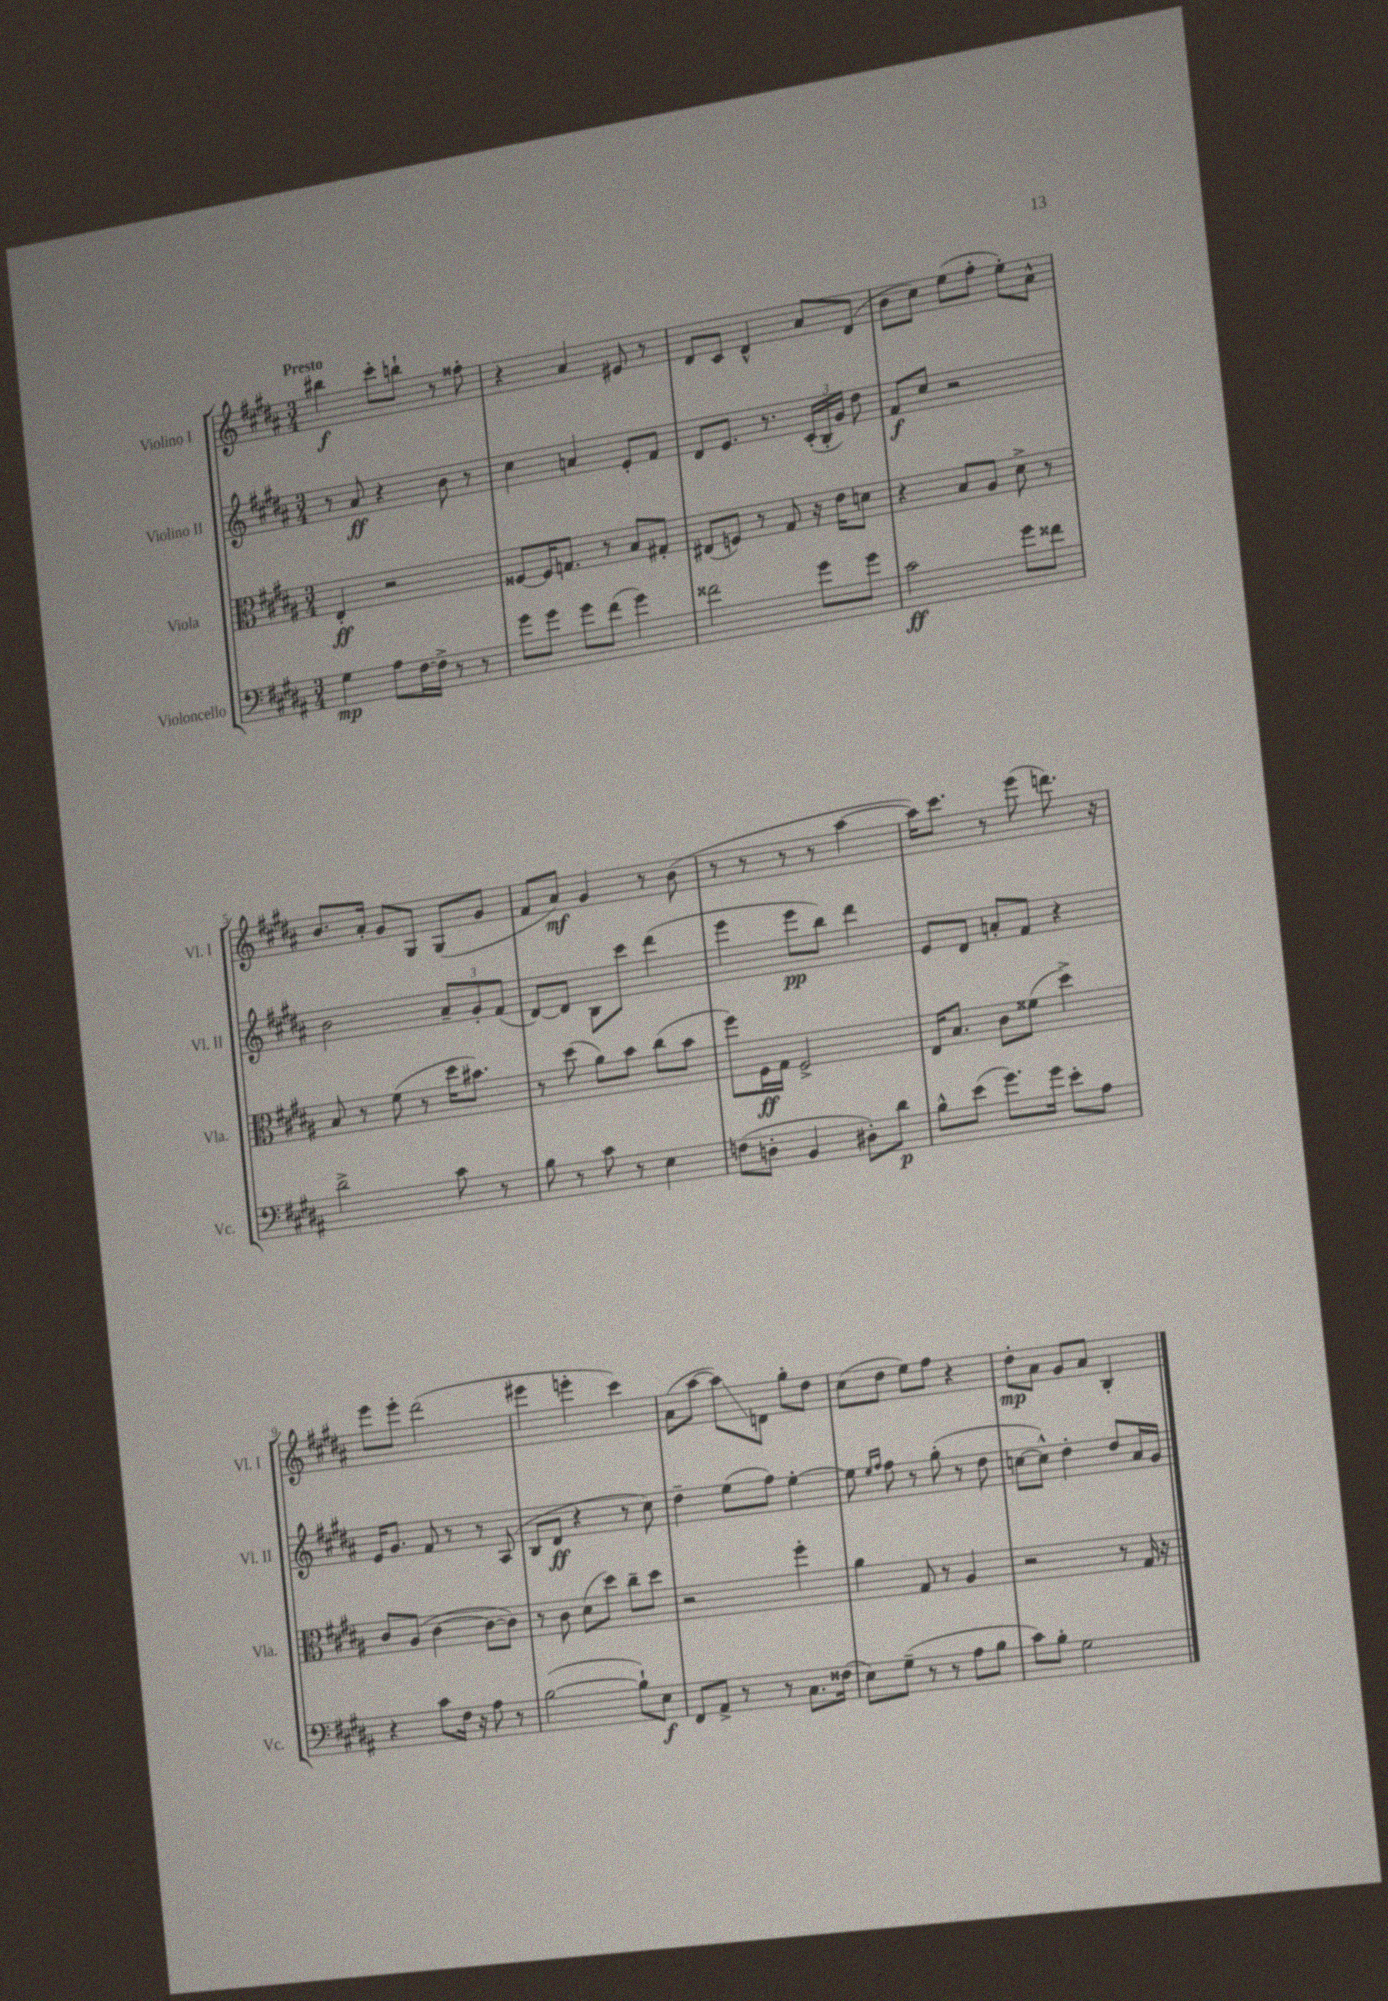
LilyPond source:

<<
\new StaffGroup <<
\new Staff = "s0" \with { instrumentName = "Violino I" shortInstrumentName = "Vl. I" } {
    \clef treble \key b \major \numericTimeSignature \time 3/4 \tempo "Presto"
    \autoBeamOff bis''4\f cis'''8[-. b''8]-! r8 fisis''8-. |
    r4 ais'4 eis'8 r8 |
    dis'8[ cis'8] dis'4-^ ais'8[ dis'8]( |
    b'8[ cis''8]) e''8[( fis''8]-. e''8[-.) ais'8]-^ |
    b'8.[ ais'16]-. gis'8[ gis8] gis8[( gis'8] |
    fis'8[ ais'8]\mf) gis'4 r8 b'8( |
    r8 r8 r8 r8 ais''4~ |
    ais''16[) cis'''8.] r8 e'''8( d'''8.) r16 |
    e'''8[ e'''8]-. dis'''2( |
    eis'''4 e'''4-. cis'''4) |
    ais'8[( ais''8]~ ais''8[\glissando) d'8] gis''8[-. dis''8] |
    cis''8[( dis''8] e''8[) fis''8] r4 |
    dis''8[-.\mp ais'8] gis'8[ ais'8] b4-. \bar "|." |
}
\new Staff = "s1" \with { instrumentName = "Violino II" shortInstrumentName = "Vl. II" } {
    \clef treble \key b \major \numericTimeSignature \time 3/4
    \autoBeamOff r8 ais'8\ff r4 b'8 r8 |
    cis''4 a'4 e'8[-. fis'8] |
    dis'8[ e'8.] r8. \tuplet 3/2 { cis'16[-.( b16-. gis'16]) } dis''8 |
    fis'8[\f cis''8] r2 |
    b'2 \tuplet 3/2 { ais'8[-- gis'8-. fis'8]( } |
    dis'8[~) dis'8] b8[ cis'''8] dis'''4( |
    e'''4 e'''8[\pp b''8]) dis'''4 |
    e'8[ dis'8] a'8[-. fis'8] r4 |
    e'16[ gis'8.] fis'8 r8 r8 ais8( |
    b8[ dis'8]\ff r4 r8 cis''8) |
    dis''4-- e''8[( fis''8]) e''4~-. |
    e''8 \grace { e''16[ fis''16] } fis''8 r8 gis''8-.( r8 dis''8 |
    c''8[~ c''8]-^) dis''4-. dis''8[ ais'16 gis'16] \bar "|." |
}
\new Staff = "s2" \with { instrumentName = "Viola" shortInstrumentName = "Vla." } {
    \clef alto \key b \major \numericTimeSignature \time 3/4
    \autoBeamOff e4-.\ff r2 |
    fisis8[~ fisis16 g8.] r8 b8[ gis8]-. |
    eis8[( f8]) r8 gis8 r16 e'16[ d'8] |
    r4 b8[ ais8] dis'8-> r8 |
    b8 r8 fis'8( r8 dis''16[ bis'8.]) |
    r8 dis''8( ais'8[) b'8] cis''8[( b'8] |
    fis''8[) fis16\ff gis16] fis2-> |
    e16[ b8.] cis'8[ fisis'8]( dis''4->) |
    cis'8[ ais8]( cis'4~ cis'8[~ cis'8]) |
    r8 cis'8 dis'8[( dis''8]) cis''8[-- dis''8] |
    r2 fis''4-. |
    ais'4 gis8 r8 ais4 |
    r2 r8 gis16 r16 \bar "|." |
}
\new Staff = "s3" \with { instrumentName = "Violoncello" shortInstrumentName = "Vc." } {
    \clef bass \key b \major \numericTimeSignature \time 3/4
    \autoBeamOff gis4\mp ais8[ fis16~ fis16]-> r8 r8 |
    gis'8[ gis'8] gis'8[ fis'8]( gis'4) |
    fisis'2 gis'8[ gis'8] |
    cis'2\ff gis'8[ fisis'8] |
    dis'2-> cis'8 r8 |
    b8 r8 cis'8 r8 e4 |
    f8[( d8]-. b,4 dis8[-.) dis'8]\p |
    b8[-^ e'8]( gis'8.[) gis'16] e'8[-. ais8] |
    r4 cis'8[ fis16] r16 ais8 r8 |
    b2~( b8[-!) e8]\f |
    fis,8[ ais,8]-> r8 r8 cis8.[ fisis16]( |
    e8[) gis8]--( r8 r8 ais8[ b8] |
    cis'8[) b8]-. gis2 \bar "|." |
}
>>
>>
